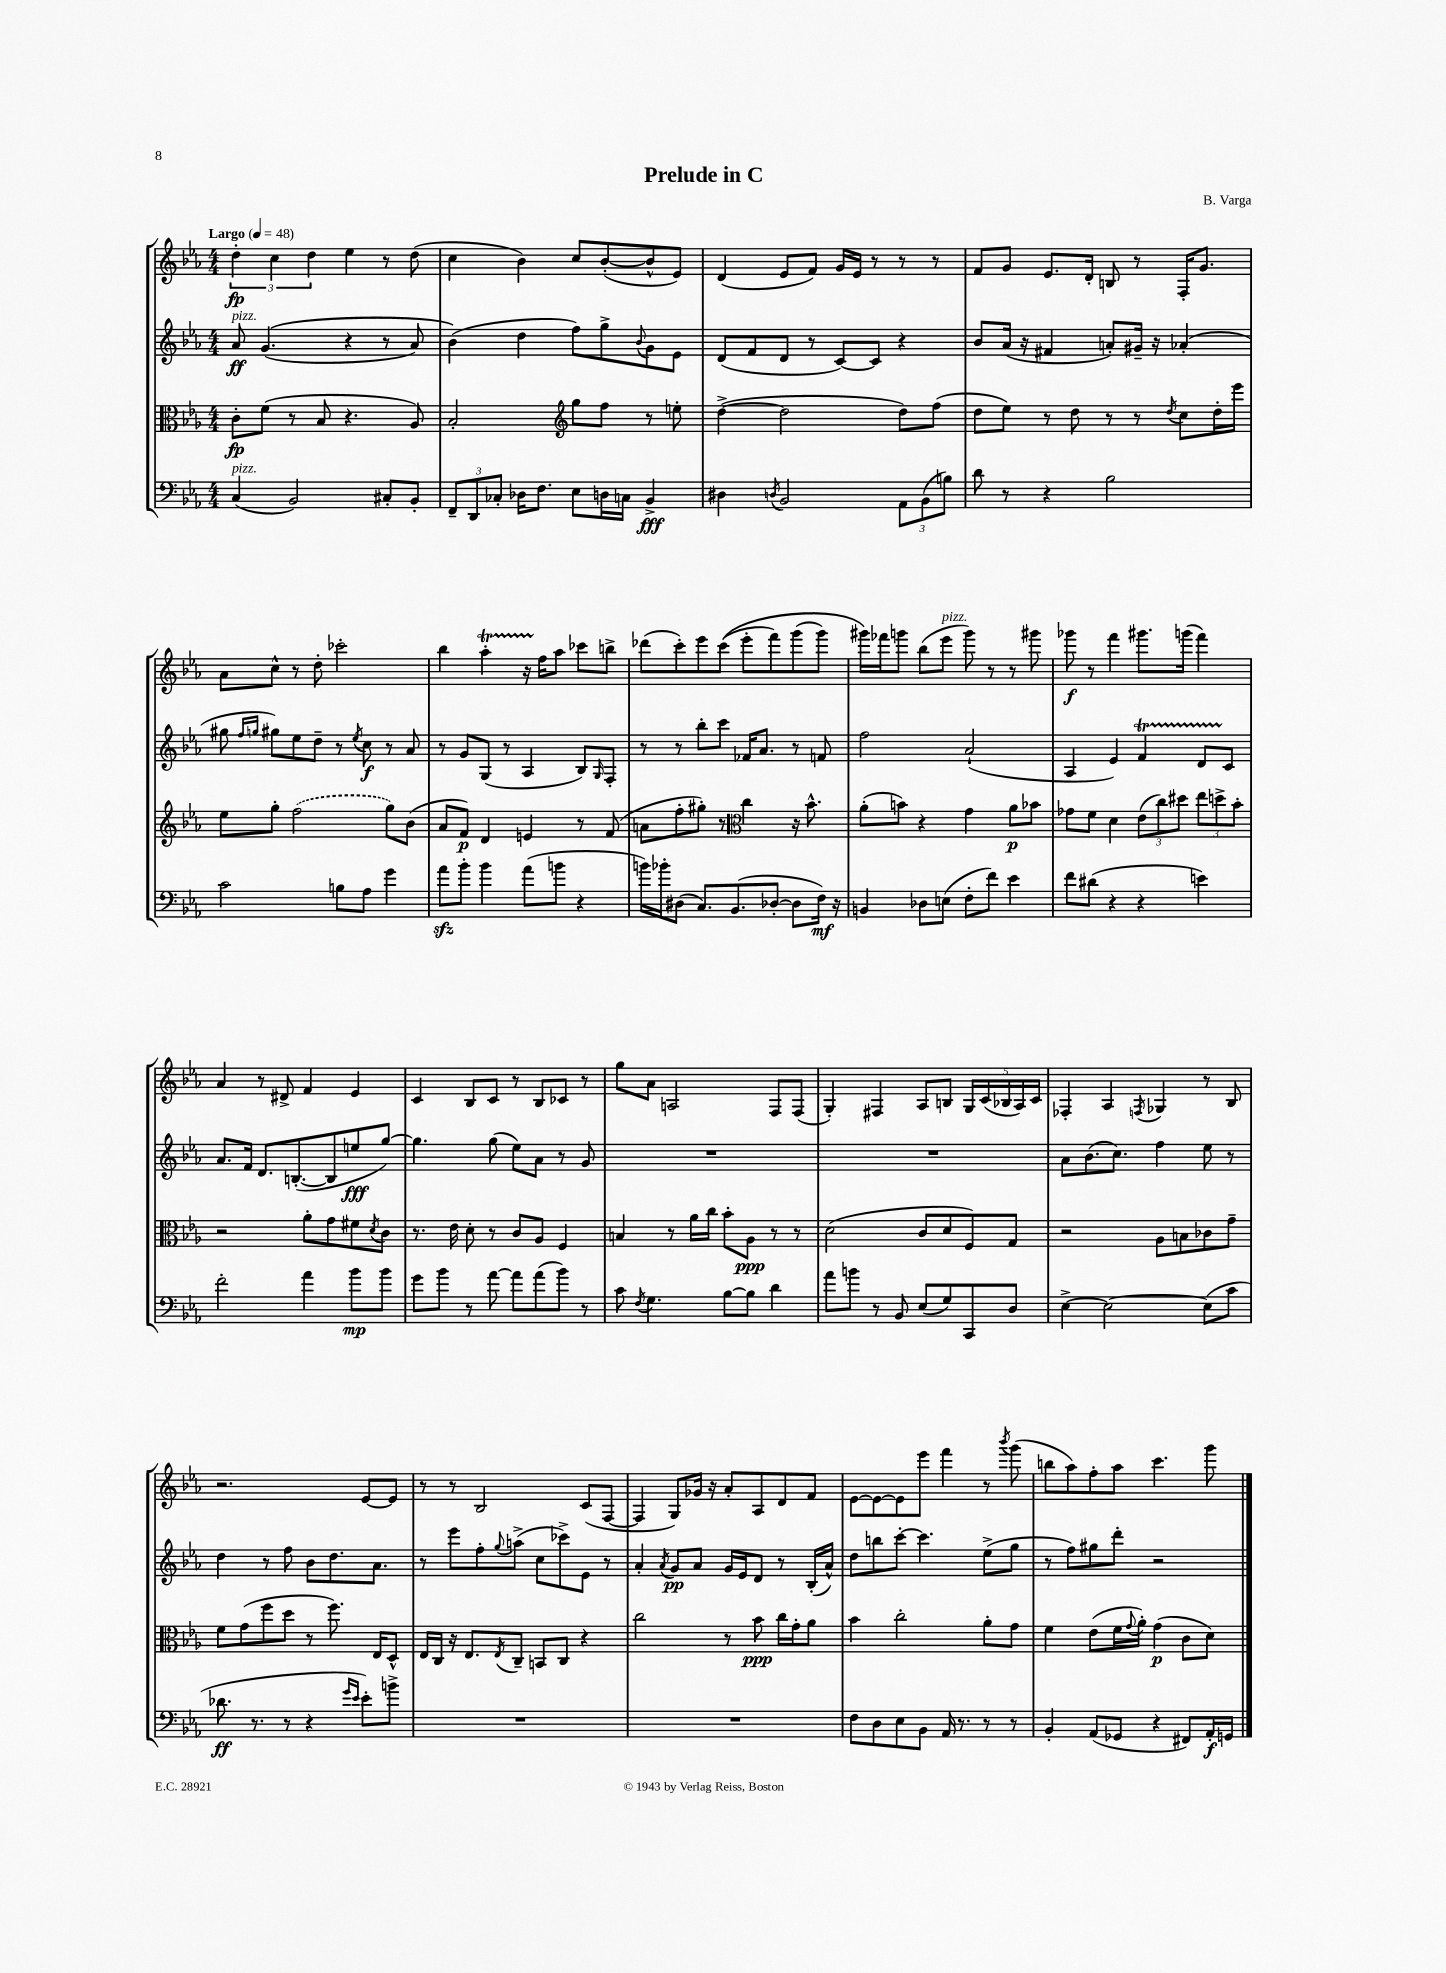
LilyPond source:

\header { title = "Prelude in C" composer = "B. Varga" }
<<
\new StaffGroup <<
\new Staff = "s0" {
    \clef treble \key ees \major \numericTimeSignature \time 4/4 \tempo "Largo" 4 = 48
    \tuplet 3/2 { d''4-.\fp c''4 d''4 } ees''4 r8 d''8( |
    c''4 bes'4) c''8 bes'8~-.( bes'8-^ ees'8) |
    d'4( ees'8 f'8) g'16 ees'16 r8 r8 r8 |
    f'8 g'8 ees'8. d'16-. b8 r8 f16-. g'8. |
    aes'8 c''8-^ r8 d''8-. ces'''2-. |
    bes''4 aes''4-.\startTrillSpan r16 f''16\stopTrillSpan aes''8 ces'''8 b''8-> |
    des'''8( c'''8-.) ees'''8 c'''8(\( ees'''8-. f'''8) g'''8( g'''8) |
    gis'''16\) fes'''16 g'''8 bes''8( ees'''8^\markup { \italic "pizz." } g'''8) r8 r8 gis'''8 |
    ges'''8\f r8 f'''4 gis'''8. g'''16( f'''4) |
    aes'4 r8 dis'8-> f'4 ees'4 |
    c'4 bes8 c'8 r8 bes8 ces'8 r8 |
    g''8 aes'8 a2 f8 f8( |
    g4-.) fis4 aes8 b8 \tuplet 5/4 { g16 c'16( bes16 aes16) c'16 } |
    fes4-. aes4 \acciaccatura { f8 } ges4 r8 bes8 |
    r2. ees'8~ ees'8 |
    r8 r8 bes2 c'8( f8~ |
    f4 g8) ges'16 r16 aes'8-. aes8 d'8 f'8 |
    ees'8~ ees'8~ ees'8 ees'''8 f'''4 r8 \acciaccatura { bes'''8 } g'''8( |
    b''8 aes''8) f''8-. aes''8 c'''4. g'''8 \bar "|." |
}
\new Staff = "s1" {
    \clef treble \key ees \major \numericTimeSignature \time 4/4
    aes'8\ff^\markup { \italic "pizz." } g'4.(\( r4 r8 aes'8) |
    bes'4(\) d''4 f''8) g''8-> \appoggiatura { bes'8 } g'8 ees'8 |
    d'8( f'8 d'8 r8 c'8~) c'8 r4 |
    bes'8 aes'16( r16 fis'4 a'8-.) gis'16-- r16 aes'4-.( |
    gis''8 \grace { f''16 g''16 } gis''8) ees''8 d''8-- r8 \acciaccatura { ees''8 } c''8\f r8 aes'8 |
    r8 g'8 g8( r8 aes4 bes8) \grace { g16 } f8-. |
    r8 r8 bes''8-. c'''8 fes'16 aes'8. r8 f'8 |
    f''2 aes'2-!( |
    aes4 ees'4) f'4\startTrillSpan d'8 c'8\stopTrillSpan |
    aes'8. f'16 d'8. b8.~-.( b8 e''8\fff g''8~) |
    g''4. g''8( ees''8) aes'8 r8 g'8 |
    R1 |
    R1 |
    aes'8 bes'8.( c''8.) f''4 ees''8 r8 |
    d''4 r8 f''8 bes'8 d''8. aes'8. |
    r8 ees'''8 f''8-. \appoggiatura { g''8 } a''8->( c''8 ces'''8->) ees'8 r8 |
    aes'4-. \acciaccatura { aes'8 } g'8\pp aes'8 g'16 ees'16 d'8 r8 bes16-.( aes'16-^) |
    d''8 b''8 c'''8~-. c'''4. ees''8->( g''8 |
    r8 f''8) gis''8 d'''8-. r2 \bar "|." |
}
\new Staff = "s2" {
    \clef alto \key ees \major \numericTimeSignature \time 4/4
    c'8-.\fp f'8( r8 bes8 r4. aes8) |
    bes2-. \clef treble g''8 f''8 r8 e''8-. |
    d''4~->( d''2 d''8) f''8( |
    d''8 ees''8) r8 d''8 r8 r8 \acciaccatura { d''8 } c''8 d''16-. ees'''16 |
    ees''8 g''8-. \once \slurDashed f''2( g''8) bes'8( |
    aes'8 f'8\p) d'4 e'4 r8 f'8( |
    a'8 f''8-. gis''8-.) r8 \clef alto c''4 r16 bes'8.-^ |
    aes'8-.( b'8) r4 g'4 aes'8\p bes'8 |
    ges'8 f'8 d'4 \tuplet 3/2 { ees'8( c''8) dis''8 } \tuplet 3/2 { ees''8 d''8-> bes'8-. } |
    r2 aes'8-. g'8 fis'8 \acciaccatura { d'8 } c'8 |
    r8. ees'16 d'8-. r8 c'8 aes8 f4 |
    b4 r8 aes'16 c''16 bes'8-. aes8\ppp r8 r8 |
    d'2( c'8 d'8 f8) g8 |
    r2 aes8 b8 ces'8 g'8-- |
    f'8 g'8( f''8 d''8 r8 f''8.) ees16 d8-^ |
    ees16 c16 r16 ees8. \acciaccatura { ees8 } c8-- b,8 c8 r4 |
    c''2 r8 bes'8\ppp c''16 g'16-. aes'8 |
    bes'4 c''2-. aes'8-. g'8 |
    f'4 ees'8( f'16 \appoggiatura { g'8 } aes'16-.) g'4\p( c'8 d'8) \bar "|." |
}
\new Staff = "s3" {
    \clef bass \key ees \major \numericTimeSignature \time 4/4
    c4^\markup { \italic "pizz." }( bes,2) cis8-. bes,8-. |
    \tuplet 3/2 { f,8-- d,8 ces8-. } des16 f8. ees8 d16 c16 bes,4->\fff |
    dis4 \acciaccatura { d8 } bes,2 \tuplet 3/2 { aes,8 bes,8( b8) } |
    d'8 r8 r4 bes2 |
    c'2 b8 aes8 g'4 |
    aes'8\sfz bes'8-. bes'4 aes'8( b'8 r4 |
    b'16) bes'16-. dis8( c8.) bes,8.( des8~-. des8 f16\mf) r16 |
    b,4 des8 e8( f8-. f'8) ees'4 |
    f'8 dis'8( r4 r4 e'4) |
    f'2-. aes'4 bes'8\mp bes'8 |
    g'8 bes'8 r8 aes'8~ aes'8 aes'8( bes'8) r8 |
    c'8 \acciaccatura { f8 } g4. bes8~ bes8 d'4 |
    aes'8 b'8 r8 bes,8 ees8( g8) c,8 d8 |
    ees4~-> ees2~ ees8( c'8 |
    des'8.\ff r8. r8 r4 \grace { g'16 ees'16 } ees'8-.) b'8-> |
    R1 |
    R1 |
    f8 d8 ees8 bes,8 aes,16 r8. r8 r8 |
    bes,4-. aes,8( ges,8 r4 fis,8) aes,16-.\f g,16 \bar "|." |
}
>>
>>
\layout { \context { \Score \remove "Bar_number_engraver" } }
